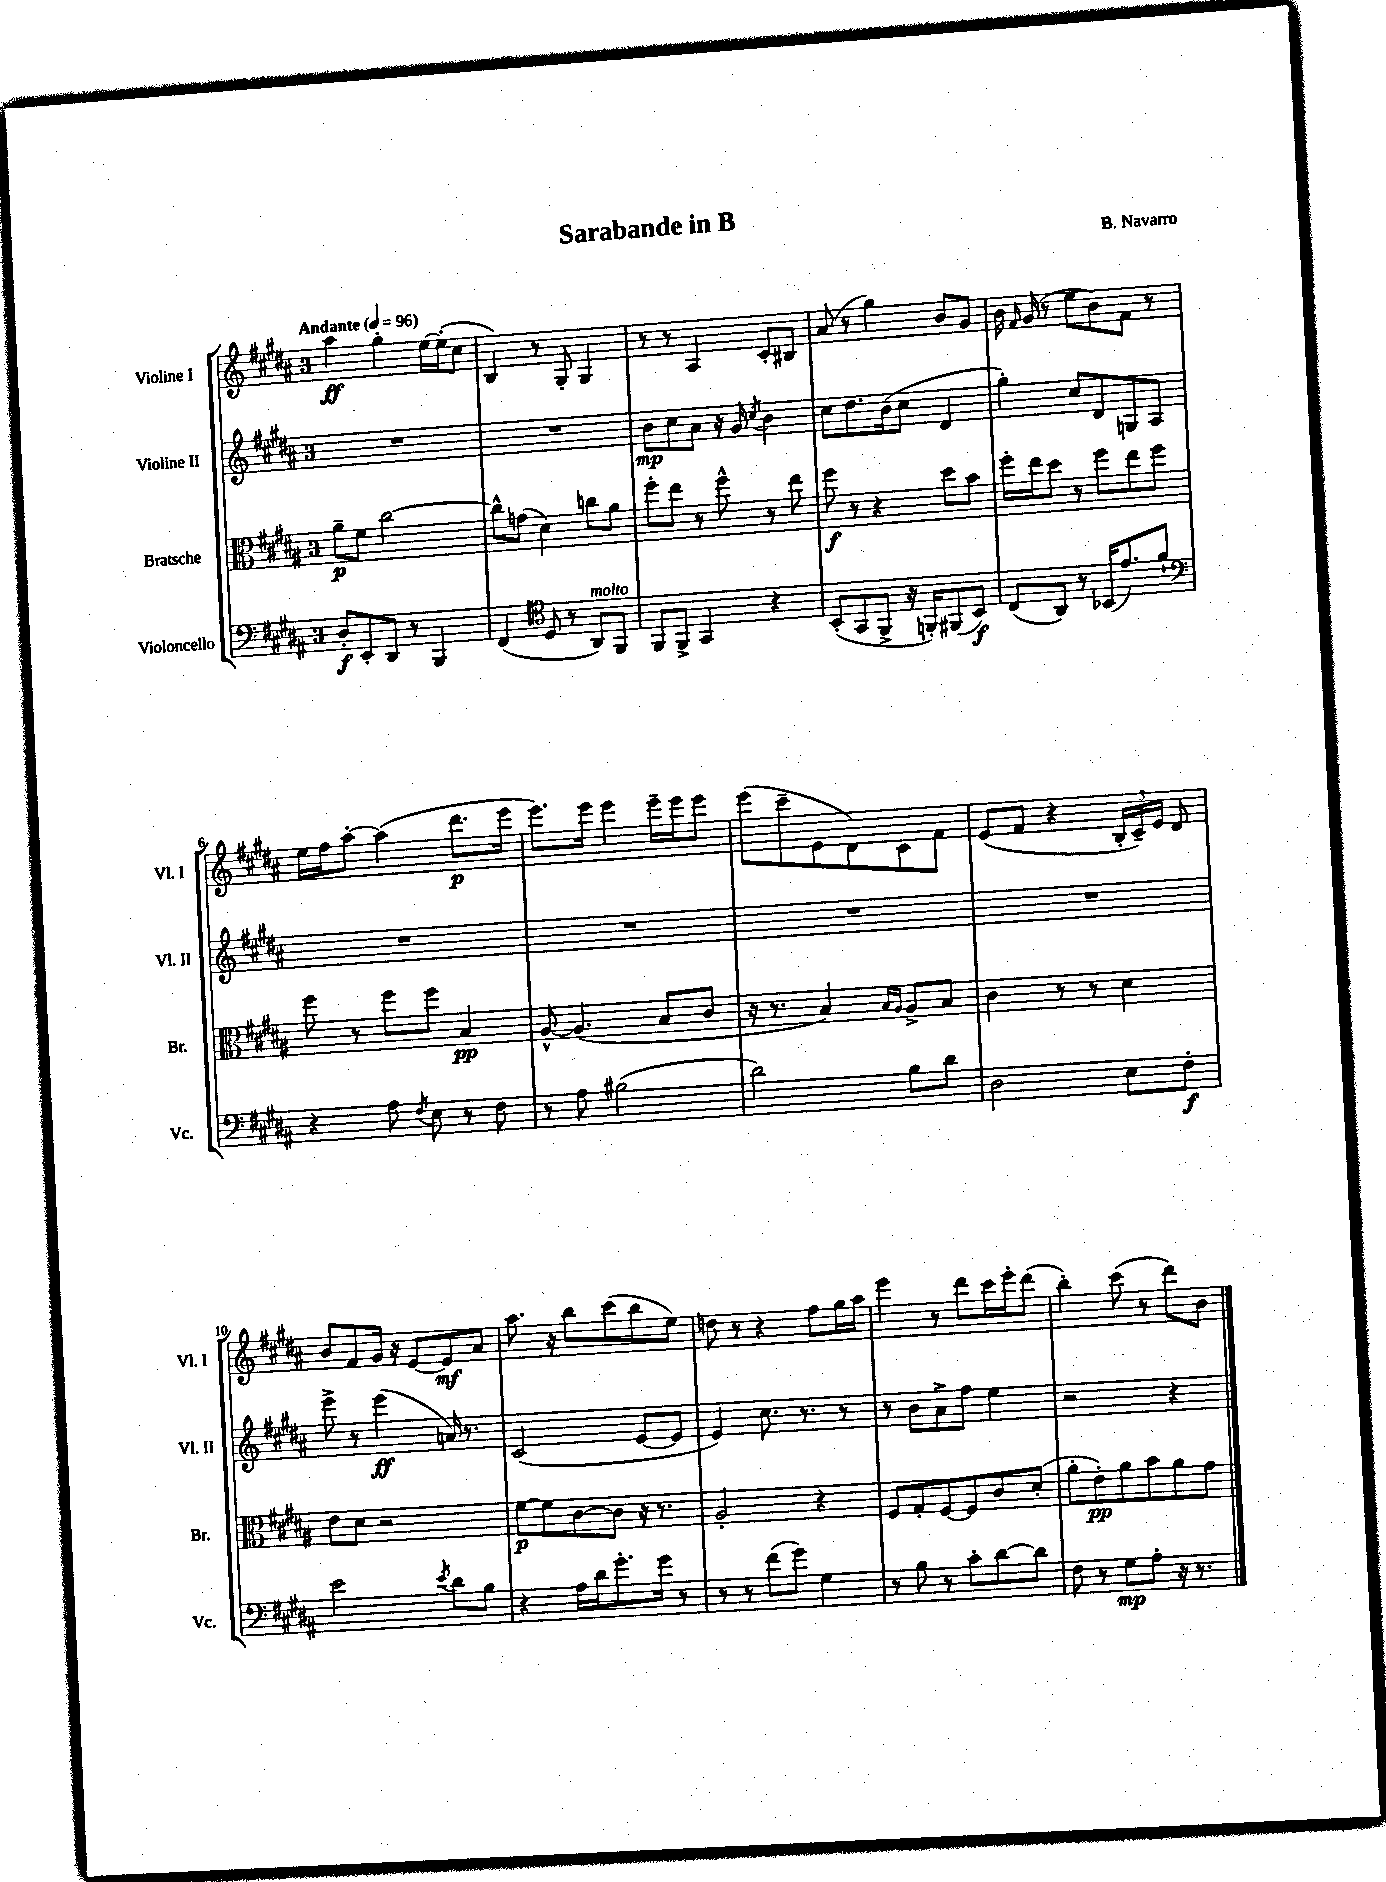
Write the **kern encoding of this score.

**kern	**kern	**kern	**kern
*staff4	*staff3	*staff2	*staff1
*clefF4	*clefC3	*clefG2	*clefG2
*k[f#c#g#d#a#]	*k[f#c#g#d#a#]	*k[f#c#g#d#a#]	*k[f#c#g#d#a#]
*M3/4	*M3/4	*M3/4	*M3/4
*MM96	*MM96	*MM96	*MM96
8D#'/L	8a#~\L	2.r	4aa#\
8EE'/	8f#\J	.	.
8DD#/J	[2cc#\	.	4gg#'\
8r	.	.	.
4BBB/	.	.	[16ee\LL
.	.	.	(16ee'\]J
.	.	.	8cc#\J
=	=	=	=
(4FF#/	8cc#^^\]L	2.r	4B/)
.	(8g\J	.	.
*clefC4	*	*	*
8D#/	4d#\)	.	8r
8r	.	.	8G#'/
8AA#/L)	8cc\L	.	4G#/
8FF#/J	8a#\J	.	.
=	=	=	=
8FF#/L	8ff#'\L	8b\L	8r
8FF#^/J	8ee\J	8cc#\	8r
4GG#/	8r	8a#\J	4A#/
.	8ff#^^\	16r	.
.	.	16g#/	.
.	.	8qcc#/	.
4r	8r	4b\	8c#'/L
.	8ee\	.	8B#/J
=	=	=	=
(8BB'/L	8ff#\	8cc#\L	(8a#/
8GG#/	8r	8.dd#\	8r
8FF#^/J	4r	.	4gg#\)
.	.	(16b\k	.
16r	.	8cc#\J	.
16FF'/LK)	.	.	.
(8FF#/	8dd#\L	4d#/	8b/L
8BB/J)	8b\J	.	8g#/J
=	=	=	=
(8C#/L	16ff#'\LL	4gg#'\)	16b\
.	.	.	16qqf#/
.	16ee\J	.	(16g#/
8AA#/J)	8dd#\J	.	8r
8r	8r	8cc#/L	8ee\L
(16BB-/LK	8ff#\L	8d#/	8b\)
8.e/)	.	.	.
.	8ee\	8G/	8f#\J
8f#`/J	8ff#\J	8A#/J	8r
=	=	=	=
*clefF4	*	*	*
4r	8ff#\	2.r	16ee\LL
.	.	.	16ff#\J
.	8r	.	[8aa#'\J
8A#\	8ff#\L	.	(4aa#\]
8qF#/	.	.	.
8E\	8ff#\J	.	.
8r	4B/	.	8.ddd#\L
8F#\	.	.	.
.	.	.	16eee\Jk
=	=	=	=
8r	[8A#^^/	2.r	8.eee\L)
8A#\	(4.A#/]	.	.
.	.	.	16eee\Jk
(2B#\	.	.	4eee\
.	8B/L	.	16eee~\LL
.	.	.	16eee\J
.	8c#/J	.	8eee\J
=	=	=	=
2d#\)	16r	2.r	(8eee\L
.	8.r	.	.
.	.	.	8ccc#~\
.	4B/)	.	8e\
.	.	.	8d#\)
.	16qqB/LL	.	.
.	16qqA#/JJ	.	.
8B\L	8A#^/L	.	8c#\
8d#\J	8B/J	.	8f#\J
=	=	=	=
2D#\	4c#\	2.r	(8e/L
.	.	.	8f#/J
.	8r	.	4r
.	8r	.	.
8E\L	4d#\	.	24B'/LL
.	.	.	24c#~/)
.	.	.	24e/JJ
8F#'\J	.	.	8d#/
=	=	=	=
2e\	8e\L	8eee^\	8b/L
.	8d#\J	8r	8f#/
.	2r	(4eee\	16g#/Jk
.	.	.	16r
.	.	.	[8e/L
8qe/	.	.	.
8d#\L	.	16a/)	8e/]
.	.	8.r	.
8B\J	.	.	8a#/J
=	=	=	=
4r	[8f#\L	(2c#/	8.aa#\
.	8f#\]	.	.
.	.	.	16r
16A#\LL	[8c#\	.	8bb\L
16d#\J	.	.	.
8.g#'\	8c#\]J	.	(8ccc#\
.	16r	[8e/L	8bb\
16g#\Jk	8.r	.	.
8r	.	8e/]J	8ee\J)
=	=	=	=
8r	2A#'/	4e/)	8dd\
8r	.	.	8r
(8f#\L	.	8.cc#\	4r
8g#\J)	.	.	.
.	.	8.r	.
4G#\	4r	.	8ff#\L
.	.	8r	16gg#\L
.	.	.	16aa#\JJ
=	=	=	=
8r	8F#/L	8r	4eee\
8B\	8G#'/	8b\L	.
8r	[8F#/	8a#^\	8r
8c#'\L	8F#/]	8ff#\J	8ddd#\L
[8d#\	8c#/	4ee\	16ccc#\L
.	.	.	16eee'\J
8d#\]J	(8d#'/J	.	(8ddd#\J
=	=	=	=
8F#\	8a#'\L	2r	4bb'\)
8r	8e'\)	.	.
8G#\L	8a#\	.	(8ccc#\
8A#'\J	8b\	.	8r
16r	8a#\	4r	8ddd#\L)
8.r	.	.	.
.	8g#\J	.	8b\J
==	==	==	==
*-	*-	*-	*-
